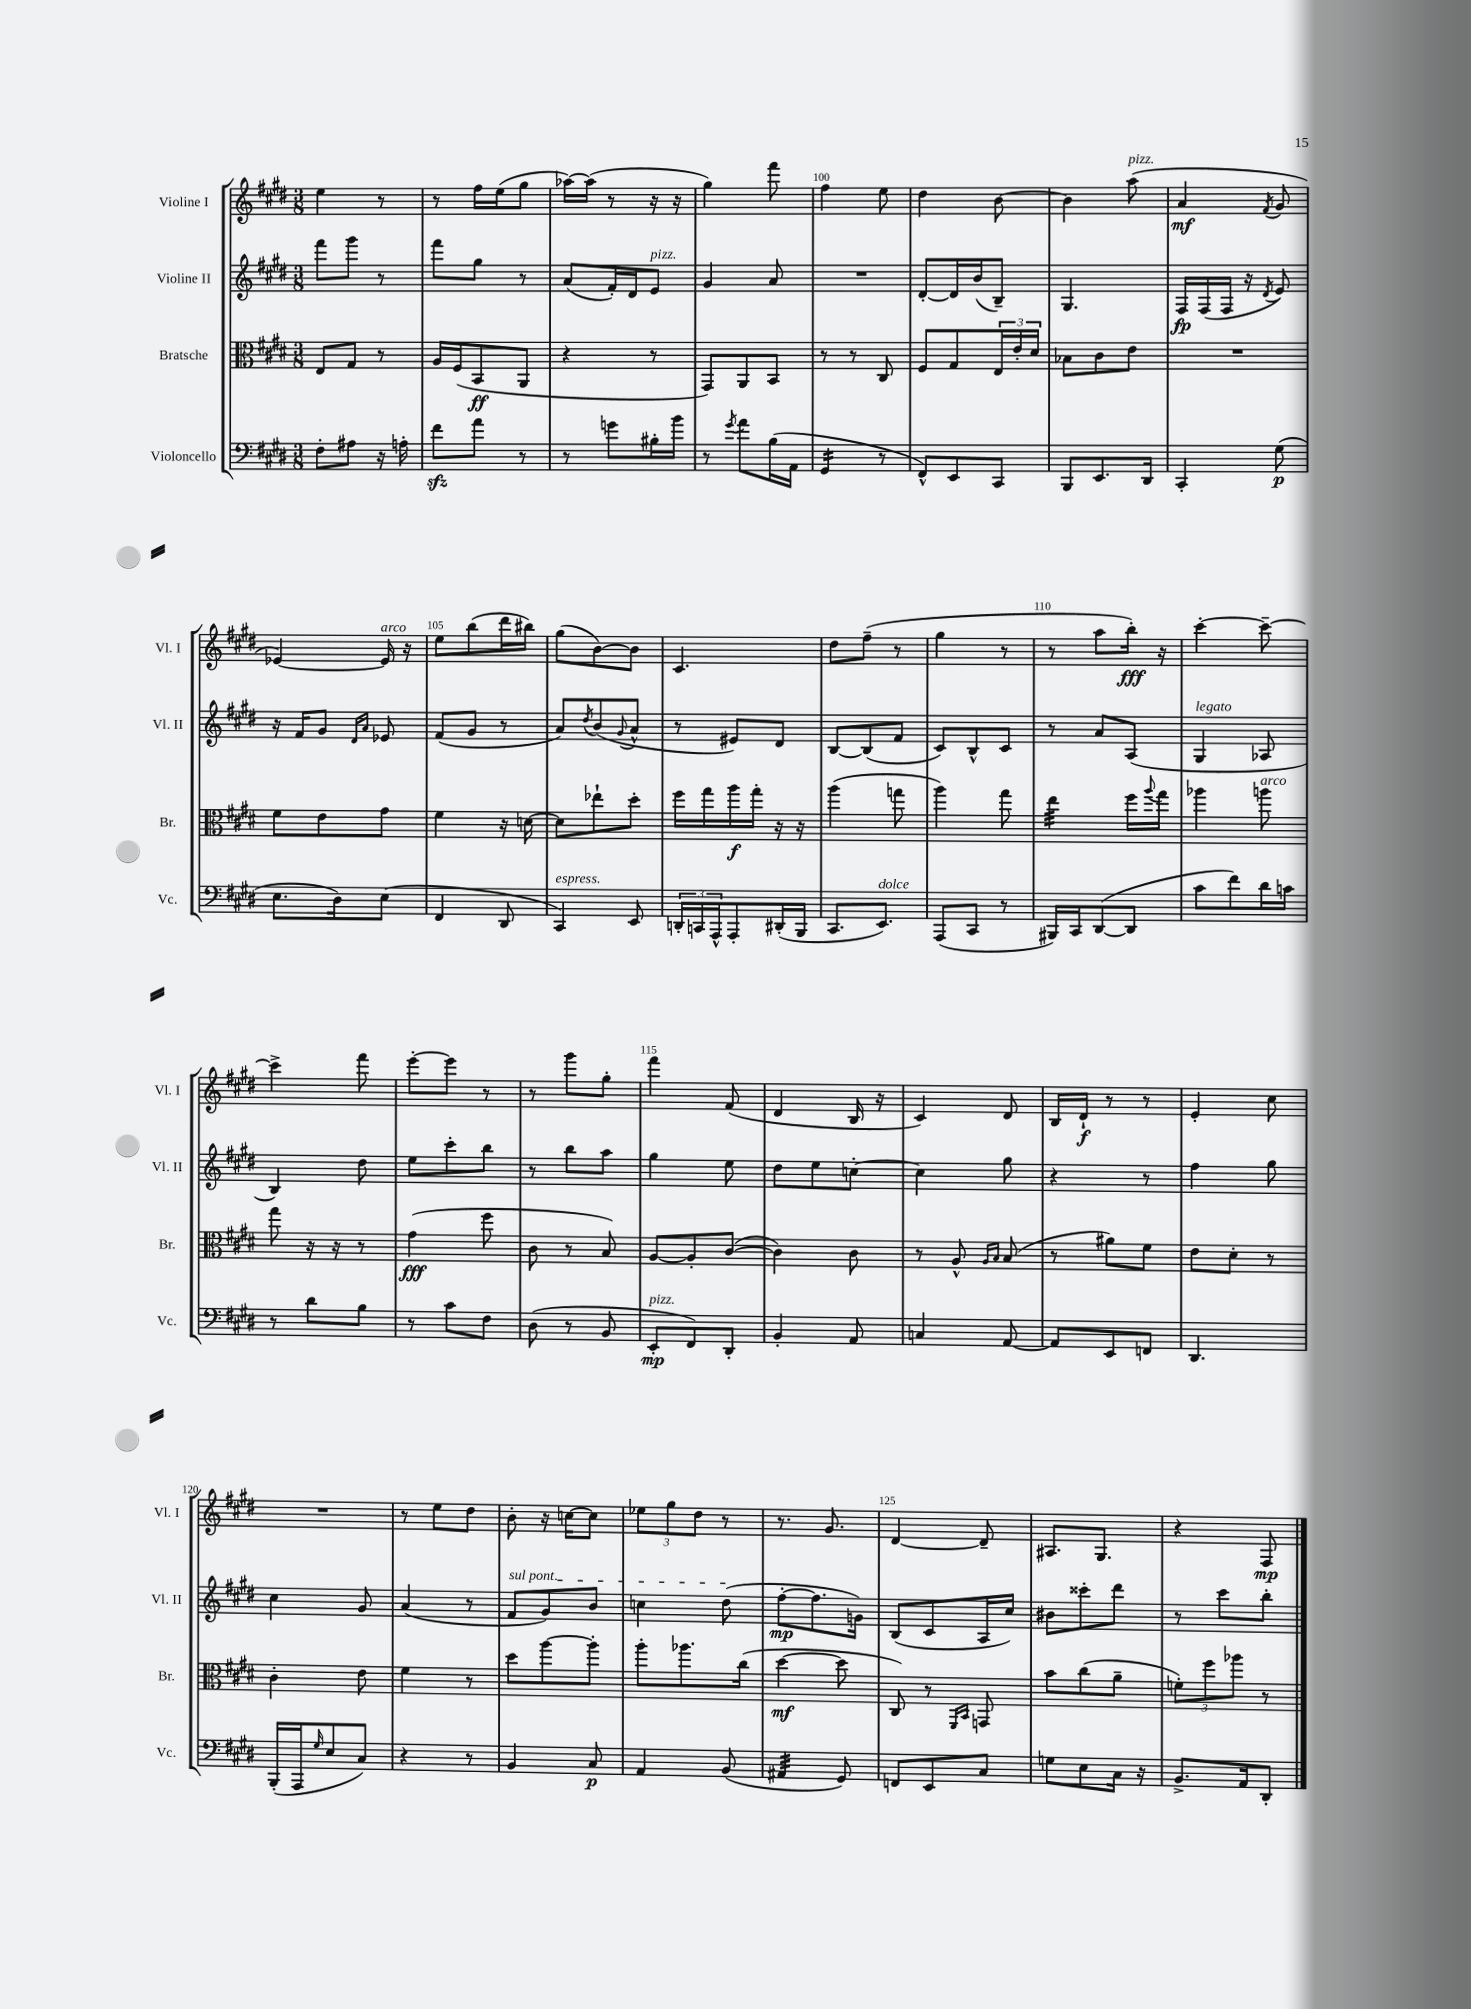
<<
\new StaffGroup <<
\new Staff = "s0" \with { instrumentName = "Violine I" shortInstrumentName = "Vl. I" } {
    \clef treble \key e \major \numericTimeSignature \time 3/8
    e''4 r8 |
    r8 fis''16 e''16( gis''8 |
    aes''16~) aes''16( r8 r16 r16 |
    gis''4) fis'''8 |
    fis''4 e''8 |
    dis''4 b'8~ |
    b'4 a''8^\markup { \italic "pizz." }( |
    a'4\mf \acciaccatura { fis'8 } gis'8 |
    ees'4~) ees'16^\markup { \italic "arco" } r16 |
    e''8 b''8( dis'''16 bis''16) |
    gis''8( b'8~) b'8 |
    cis'4. |
    dis''8 fis''8--( r8 |
    gis''4 r8 |
    r8 a''8 b''16-.\fff) r16 |
    cis'''4~-. cis'''8~-- |
    cis'''4-> fis'''8 |
    e'''8~-. e'''8 r8 |
    r8 gis'''8 gis''8-. |
    fis'''4 fis'8( |
    dis'4 b16 r16 |
    cis'4) dis'8 |
    b16 dis'16-!\f r8 r8 |
    e'4-. cis''8 |
    R4. |
    r8 e''8 dis''8 |
    b'8-. r16 c''16~ c''8 |
    \tuplet 3/2 { ees''8 gis''8 dis''8 } r8 |
    r8. gis'8. |
    dis'4~ dis'8-- |
    ais8. gis8. |
    r4 fis8\mp \bar "|." |
}
\new Staff = "s1" \with { instrumentName = "Violine II" shortInstrumentName = "Vl. II" } {
    \clef treble \key e \major \numericTimeSignature \time 3/8
    fis'''8 gis'''8 r8 |
    fis'''8 gis''8 r8 |
    a'8( fis'16-.) dis'16 e'8^\markup { \italic "pizz." } |
    gis'4 a'8 |
    R4. |
    dis'8~-. dis'16 b'16( b8--) |
    gis4. |
    fis16\fp fis16( fis16 r16 \acciaccatura { dis'8 } e'8) |
    r16 fis'16 gis'8 \grace { dis'16 a'16 } ees'8 |
    fis'8( gis'8 r8 |
    a'8) \acciaccatura { dis''8 } b'8( \appoggiatura { gis'8 } a'8-^ |
    r8 eis'8) dis'8 |
    b8~ b8( fis'8 |
    cis'8) b8-^ cis'8 |
    r8 a'8 a8( |
    gis4^\markup { \italic "legato" } aes8 |
    b4) dis''8 |
    e''8 cis'''8-. b''8 |
    r8 b''8 a''8 |
    gis''4 e''8 |
    dis''8 e''8 c''8~-. |
    c''4 gis''8 |
    r4 r8 |
    fis''4 gis''8 |
    cis''4 gis'8 |
    a'4( r8 |
    \once \override TextSpanner.bound-details.left.text = \markup { \italic "sul pont." } fis'8\startTextSpan gis'8) b'8 |
    c''4 dis''8\stopTextSpan( |
    fis''8~-.\mp fis''8. g'16) |
    b8( cis'8 a16 cis''16) |
    bis'8 cisis'''8-. dis'''8 |
    r8 cis'''8 b''8-. \bar "|." |
}
\new Staff = "s2" \with { instrumentName = "Bratsche" shortInstrumentName = "Br." } {
    \clef alto \key e \major \numericTimeSignature \time 3/8
    e8 gis8 r8 |
    a16 fis16( b,8\ff a,8 |
    r4 r8 |
    gis,8) a,8 b,8 |
    r8 r8 cis8 |
    fis8 gis8 \tuplet 3/2 { e16 e'16-. dis'16 } |
    bes8 cis'8 e'8 |
    R4. |
    fis'8 e'8 gis'8 |
    fis'4 r16 d'16~ |
    d'8 ees''8-! dis''8-. |
    fis''16 gis''16 a''16\f gis''16-. r16 r16 |
    a''4( g''8 |
    a''4) gis''8 |
    e''4:32 fis''16 \appoggiatura { a''8 } gis''16 |
    aes''4 a''8^\markup { \italic "arco" } |
    gis''8 r16 r16 r8 |
    gis'4\fff( fis''8 |
    cis'8 r8 b8) |
    a8~ a8-. cis'8~( |
    cis'4) cis'8 |
    r8 a8-^ \grace { a16 b16 } b8( |
    r8 ais'8) fis'8 |
    e'8 dis'8-. r8 |
    cis'4-. e'8 |
    fis'4 r8 |
    dis''8 a''8~ a''8-. |
    a''8-. aes''8. cis''16( |
    dis''4~\mf dis''8 |
    cis8) r8 \grace { fis,16 b,16 } g,8 |
    b'8 cis''8( a'8-- |
    \tuplet 3/2 { f'8-.) fis''8 aes''8 } r8 \bar "|." |
}
\new Staff = "s3" \with { instrumentName = "Violoncello" shortInstrumentName = "Vc." } {
    \clef bass \key e \major \numericTimeSignature \time 3/8
    fis8-. ais8 r16 a16-. |
    fis'8\sfz a'8 r8 |
    r8 g'8 bis16-. b'16 |
    r8 \acciaccatura { gis'8 } a'8 b16( a,16 |
    gis,4:16 r8 |
    fis,8-^) e,8 cis,8 |
    b,,8 e,8. dis,16 |
    cis,4-. gis8\p( |
    e8. dis16) e8( |
    fis,4 dis,8 |
    cis,4^\markup { \italic "espress." }) e,8 |
    \tuplet 3/2 { d,16-. c,16 a,,16-^ } a,,8-. dis,16-.( b,,16 |
    cis,8. e,8.^\markup { \italic "dolce" }) |
    a,,8( cis,8 r8 |
    bis,,16) cis,16 dis,8~( dis,8 |
    cis'8 fis'8) dis'16 c'16 |
    r8 dis'8 b8 |
    r8 cis'8 fis8 |
    dis8( r8 b,8 |
    e,8-.\mp^\markup { \italic "pizz." } fis,8) dis,8-. |
    b,4-. a,8 |
    c4 a,8~ |
    a,8 e,8 f,8 |
    dis,4. |
    b,,16-.( a,,16 \grace { gis16 } e8 cis8) |
    r4 r8 |
    b,4 cis8\p |
    a,4 b,8( |
    ais,4:32 gis,8) |
    f,8 e,8 cis8 |
    g8 e8 cis16 r16 |
    b,8.-> a,16 dis,8-. \bar "|." |
}
>>
>>
\layout { \context { \Score currentBarNumber = #96 \override BarNumber.break-visibility = ##(#f #t #t) barNumberVisibility = #(every-nth-bar-number-visible 5) } }
